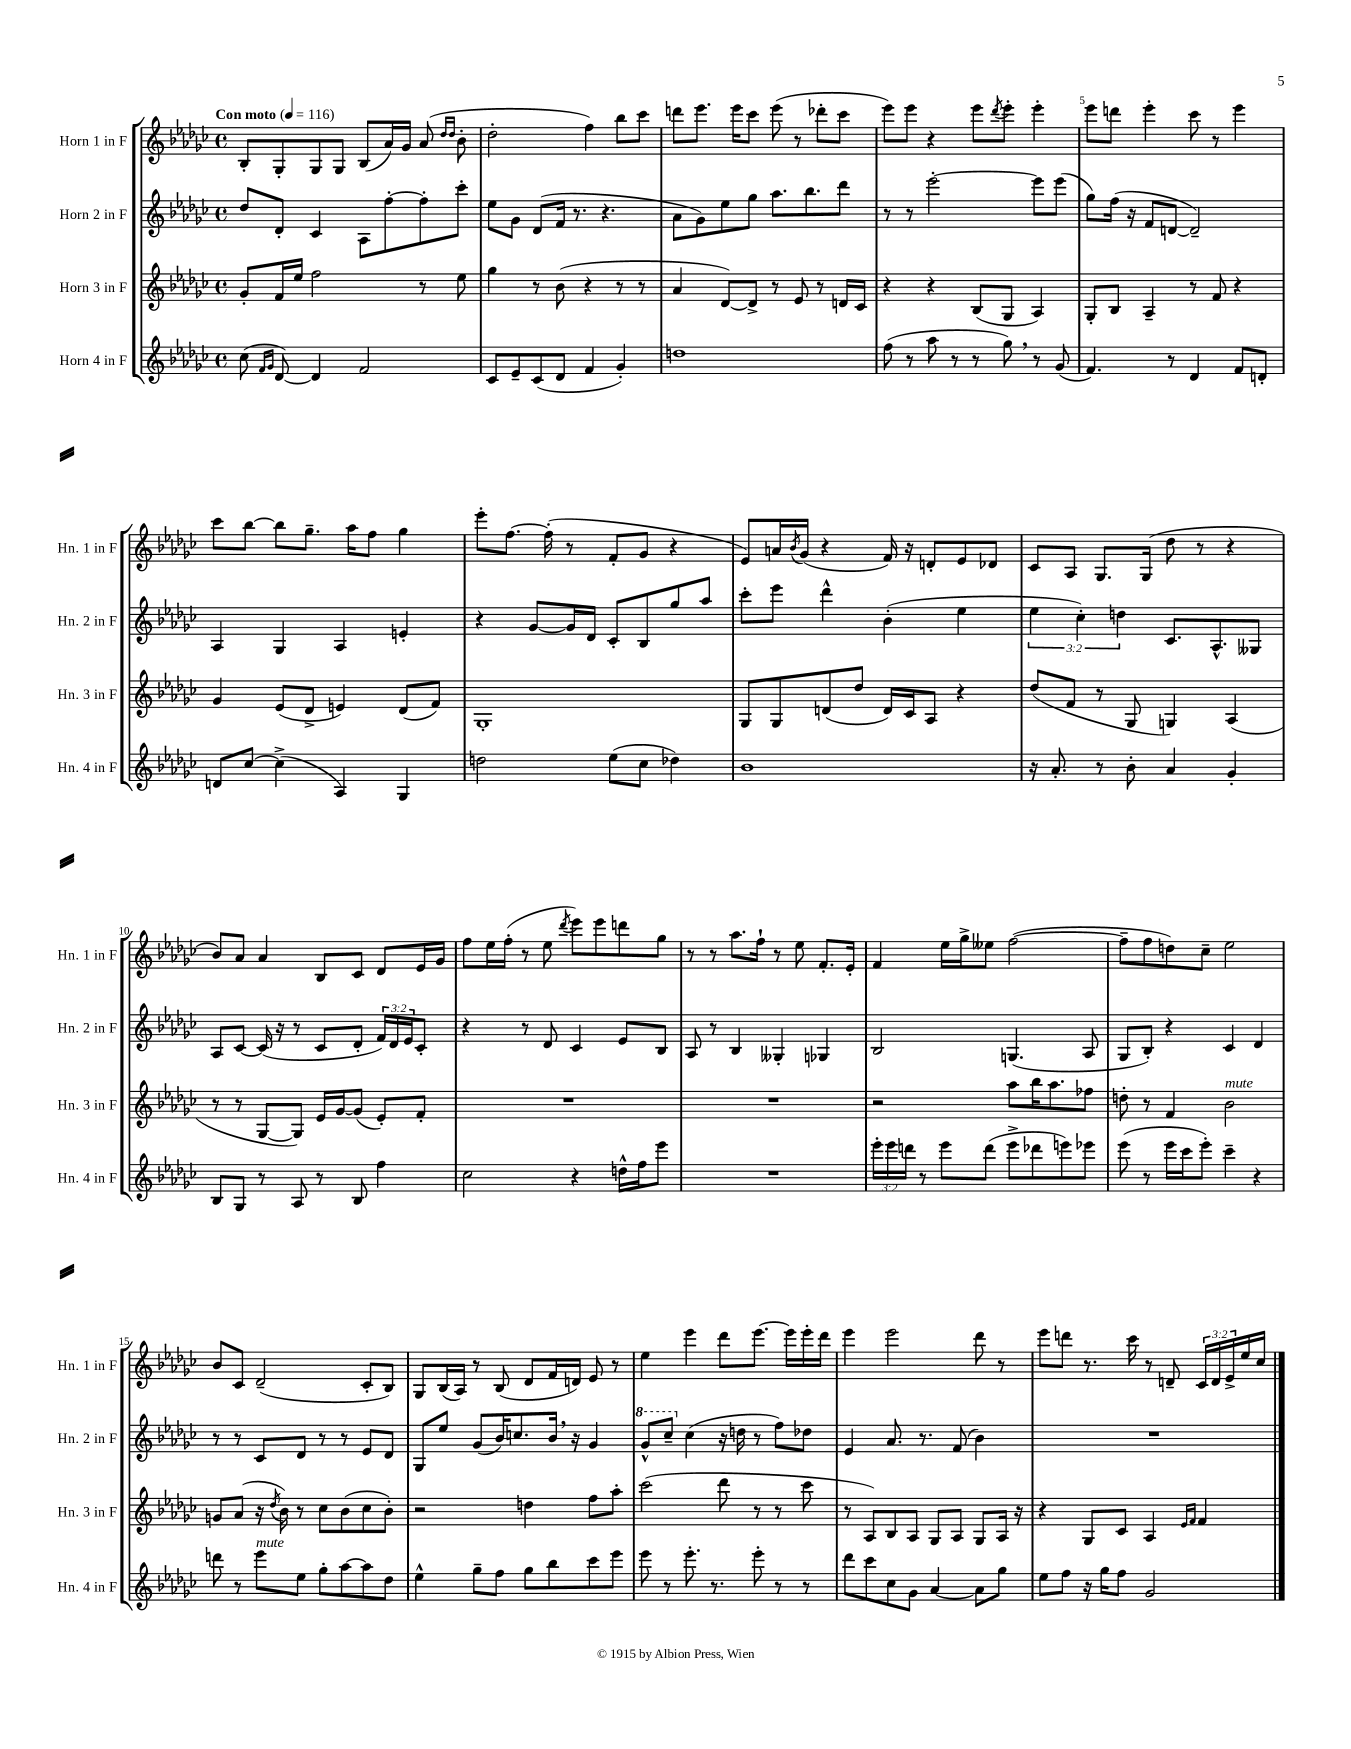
<<
\new StaffGroup <<
\new Staff = "s0" \with { instrumentName = "Horn 1 in F" shortInstrumentName = "Hn. 1 in F" } {
    \clef treble \key ges \major \defaultTimeSignature \time 4/4 \override Staff.TupletNumber.text = #tuplet-number::calc-fraction-text \tempo "Con moto" 4 = 116
    bes8-. ges8-. ges8 ges8 bes8( aes'16) ges'16 aes'8( \grace { des''16 des''16 } bes'8-. |
    des''2-. f''4) bes''8 ces'''8 |
    d'''8 ees'''8. ees'''16 ces'''8 ees'''8( r8 des'''8-. ces'''8 |
    ees'''8) ees'''8 r4 ees'''8 \acciaccatura { des'''8 } ees'''8-. ees'''4-. |
    ees'''8 d'''8 ees'''4-. ces'''8 r8 ees'''4 |
    ces'''8 bes''8~ bes''8 ges''8.-- aes''16 f''8 ges''4 |
    ees'''8-. f''8.~ f''16-.( r8 f'8-. ges'8 r4 |
    ees'8) a'16 \acciaccatura { bes'8 } ges'16( r4 f'16) r16 d'8-. ees'8 des'8 |
    ces'8 aes8 ges8. ges16( des''8 r8 r4 |
    bes'8) aes'8 aes'4 bes8 ces'8 des'8 ees'16 ges'16 |
    f''8 ees''16 f''16-.( r8 ees''8 \acciaccatura { des'''8 } ees'''8) ees'''8 d'''8 ges''8 |
    r8 r8 aes''8. f''16-! r8 ees''8 f'8.-. ees'16-. |
    f'4 ees''16 ges''16-> eeses''8 f''2~( |
    f''8-- f''8 d''8) ces''8-- ees''2 |
    bes'8 ces'8 des'2--( ces'8-. bes8) |
    ges8 bes16( aes16) r8 bes8( des'8 f'16 d'16) ees'8 r8 |
    ees''4 ees'''4 des'''8 ees'''8.~ ees'''16 ees'''16-. des'''16 |
    ees'''4 ees'''2 des'''8 r8 |
    ees'''8 d'''8 r8. ces'''16 r8 d'8-- \tuplet 3/2 { ces'16 d'16 ees'16-> } ees''16 ces''16 \bar "|." |
}
\new Staff = "s1" \with { instrumentName = "Horn 2 in F" shortInstrumentName = "Hn. 2 in F" } {
    \clef treble \key ges \major \defaultTimeSignature \time 4/4 \override Staff.TupletNumber.text = #tuplet-number::calc-fraction-text
    des''8 des'8-. ces'4 aes8 f''8~-. f''8-. ces'''8-. |
    ees''8 ges'8 des'8( f'16 r8. r4. |
    aes'8 ges'8) ees''8 ges''8 aes''8. bes''8. des'''8 |
    r8 r8 ees'''2~-. ees'''8 ees'''8( |
    ges''8) f''16( r16 f'8 d'8~ d'2--) |
    aes4 ges4 aes4 e'4-. |
    r4 ges'8~ ges'16 des'16 ces'8-. bes8 ges''8 aes''8 |
    ces'''8-. ees'''8 des'''4-^ bes'4-.( ees''4 |
    \tuplet 3/2 { ees''4 ces''4-.) d''4 } ces'8. aes8.-^ geses8 |
    aes8 ces'8~ ces'16( r16 r8 ces'8 des'8-. \tuplet 3/2 { f'16) des'16 ees'16 } ces'8-. |
    r4 r8 des'8 ces'4 ees'8 bes8 |
    aes8 r8 bes4 geses4-. ges4 |
    bes2 g4.( aes8 |
    ges8 bes8-.) r4 ces'4 des'4 |
    r8 r8 ces'8 des'8 r8 r8 ees'8 des'8 |
    ges8 ees''8 ges'8( bes'16) c''8. bes'16 \breathe r16 ges'4 |
    \ottava #1 ges''8-^ ces'''8-- \ottava #0 ces''4( r16 d''16 r8 f''8) des''8 |
    ees'4 aes'8. r8. f'8( bes'4) |
    R1 \bar "|." |
}
\new Staff = "s2" \with { instrumentName = "Horn 3 in F" shortInstrumentName = "Hn. 3 in F" } {
    \clef treble \key ges \major \defaultTimeSignature \time 4/4
    ges'8-. f'16 ees''16 f''2 r8 ees''8 |
    ges''4 r8 bes'8( r4 r8 r8 |
    aes'4 des'8~) des'8-> r8 ees'8 r8 d'16 ces'16 |
    r4 r4 bes8( ges8 aes4) |
    ges8-. bes8 aes4-- r8 f'8 r4 |
    ges'4 ees'8( des'8-> e'4) des'8( f'8) |
    ges1-. |
    ges8 ges8 d'8( des''8 d'16) ces'16 aes8 r4 |
    des''8( f'8 r8 ges8 g4) aes4( |
    r8 r8 ges8~ ges8) ees'16 ges'16~ ges'8( ees'8-.) f'8-. |
    R1 |
    R1 |
    r2 aes''8 bes''16 aes''8. fes''8 |
    d''8-. r8 f'4 bes'2^\markup { \italic "mute" } |
    g'8 aes'8( r16 \acciaccatura { des''8 } bes'16) r8 ces''8 bes'8( ces''8 bes'8-.) |
    r2 d''4 f''8 aes''8-. |
    ces'''2( des'''8 r8 r8 ces'''8 |
    r8 aes8) bes8 aes8 ges8 aes8 ges8 aes16 r16 |
    r4 ges8 ces'8 aes4 \grace { ees'16 f'16 } f'4 \bar "|." |
}
\new Staff = "s3" \with { instrumentName = "Horn 4 in F" shortInstrumentName = "Hn. 4 in F" } {
    \clef treble \key ges \major \defaultTimeSignature \time 4/4 \override Staff.TupletNumber.text = #tuplet-number::calc-fraction-text
    ces''8( \grace { f'16 ges'16 } des'8~) des'4 f'2 |
    ces'8 ees'8-- ces'8( des'8 f'4 ges'4-.) |
    d''1 |
    f''8( r8 aes''8 r8 r8 ges''8) \breathe r8 ges'8( |
    f'4.) r8 des'4 f'8 d'8-. |
    d'8 ces''8~ ces''4->( aes4) ges4 |
    d''2 ees''8( ces''8 des''4) |
    bes'1 |
    r16 aes'8.-. r8 bes'8-. aes'4 ges'4-. |
    bes8 ges8 r8 aes8 r8 bes8 f''4 |
    ces''2 r4 d''16-^ f''16 ees'''8 |
    R1 |
    \tuplet 3/2 { ees'''16-. ees'''16 d'''16 } r8 ees'''8 d'''8( ees'''8-> des'''8 e'''8) ees'''8 |
    ees'''8( r8 ees'''16 ces'''16 ees'''8-.) ces'''4-- r4 |
    d'''8 r8 ees'''8^\markup { \italic "mute" } ees''8 ges''8-. aes''8~ aes''8 des''8 |
    ees''4-^ ges''8-- f''8 ges''8 bes''8 ces'''8 ees'''8 |
    ees'''8 r8 ees'''8.-. r8. ees'''8-. r8 r8 |
    des'''8 ces'''8 ces''8 ges'8 aes'4~ aes'8 ges''8 |
    ees''8 f''8 r16 ges''16 f''8 ges'2 \bar "|." |
}
>>
>>
\layout { \context { \Score \override BarNumber.break-visibility = ##(#f #t #t) barNumberVisibility = #(every-nth-bar-number-visible 5) } }
